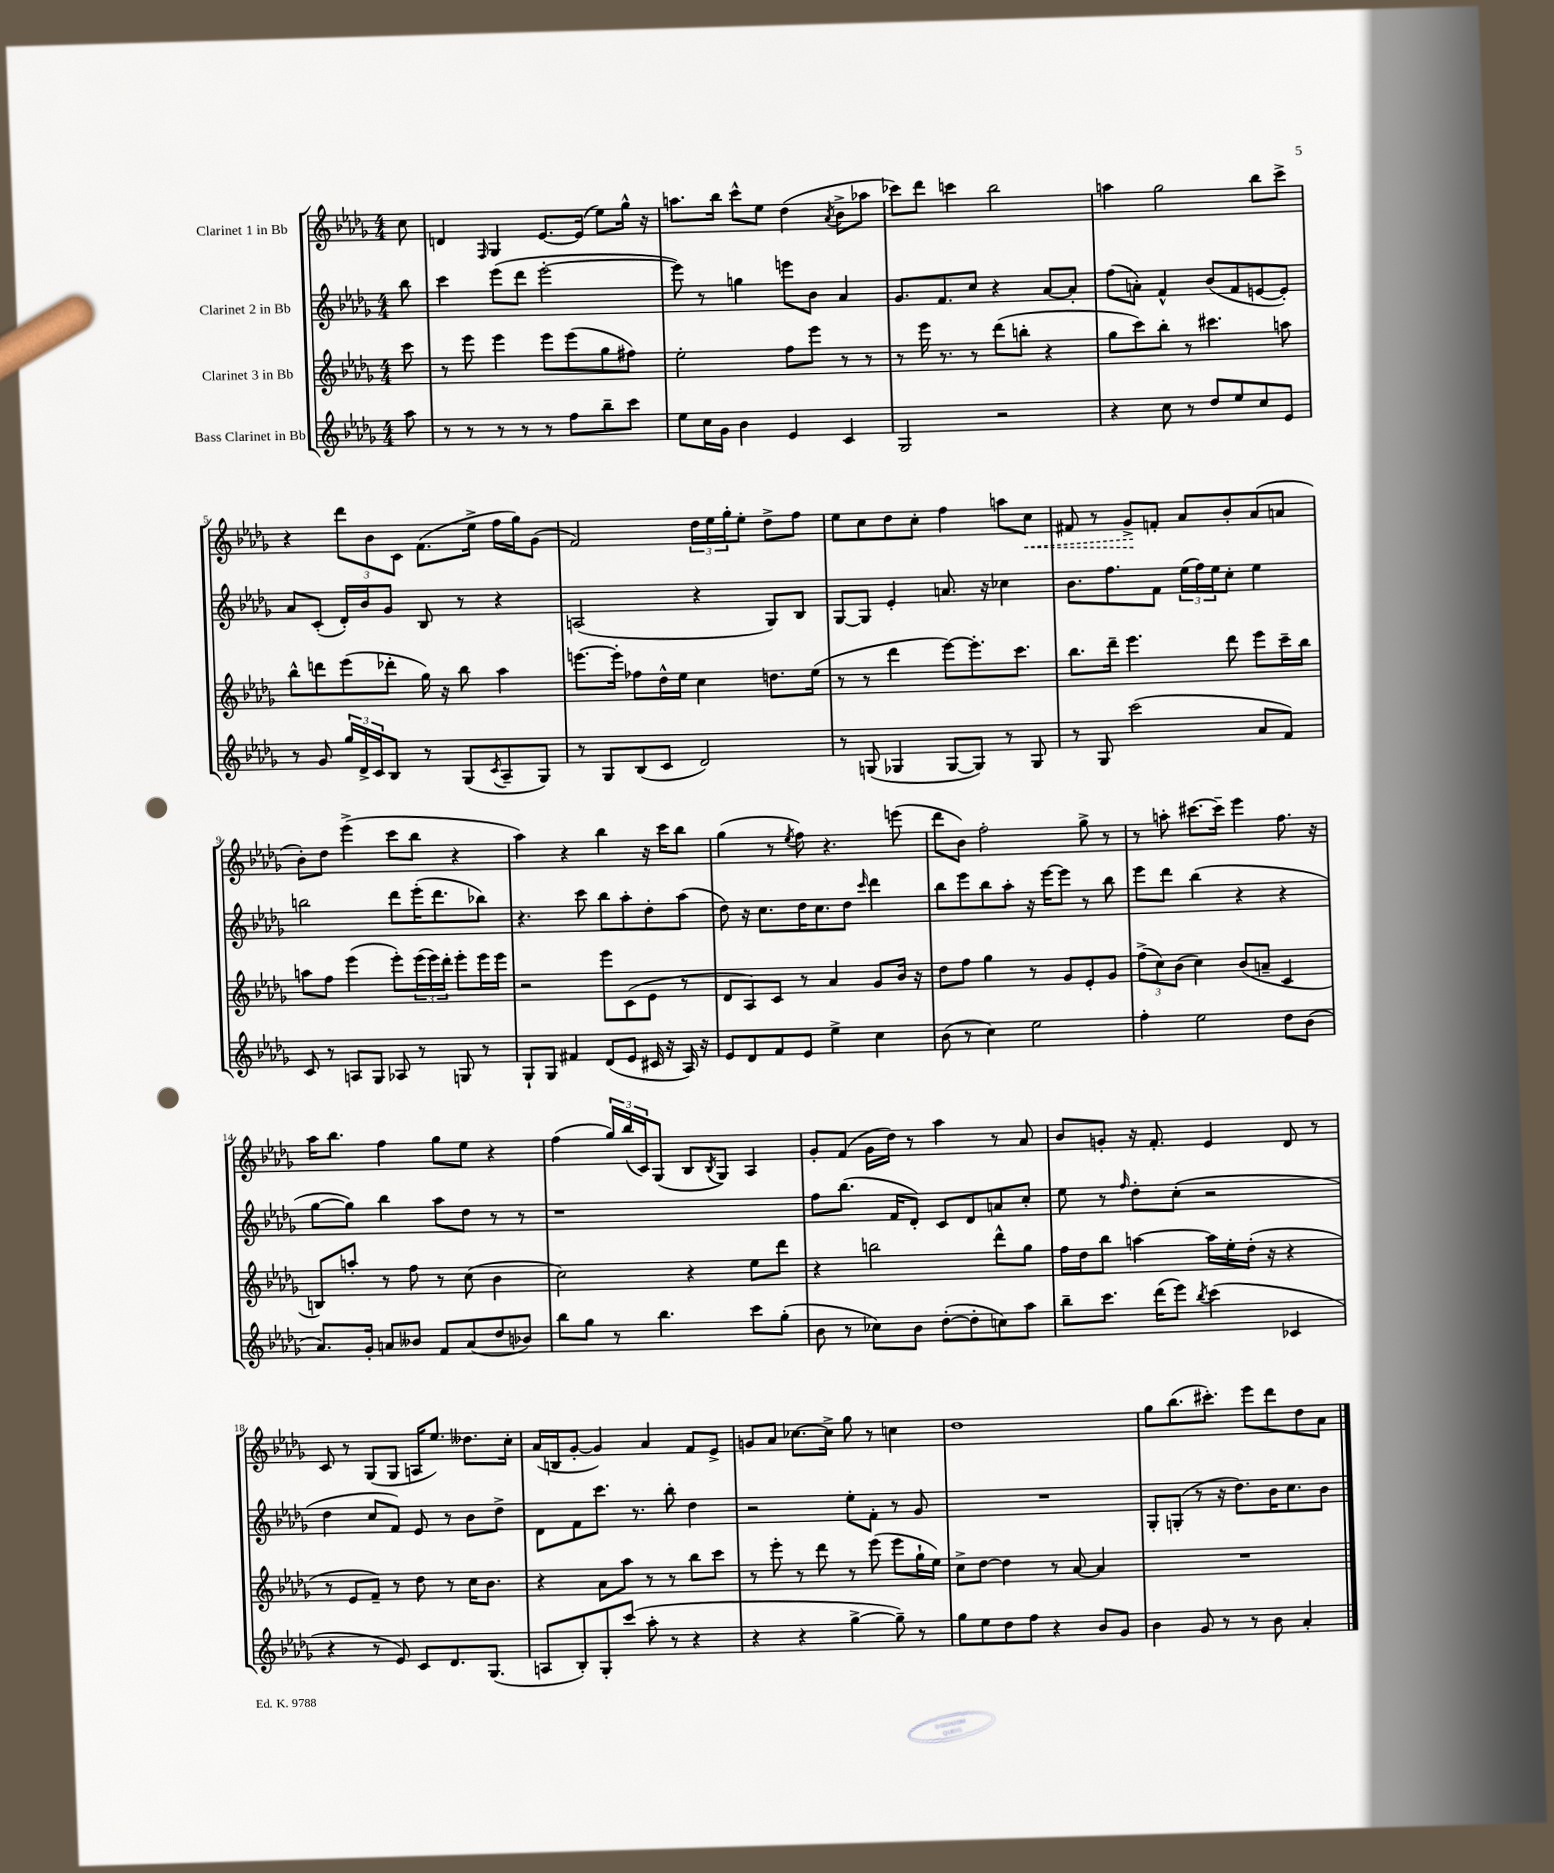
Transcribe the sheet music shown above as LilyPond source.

<<
\new StaffGroup <<
\new Staff = "s0" \with { instrumentName = "Clarinet 1 in Bb" } {
    \clef treble \key des \major \numericTimeSignature \time 4/4 \partial 8
    c''8 |
    d'4 \grace { f16 } ges4 ees'8.~ ees'16( ees''8) ges''16-^ r16 |
    a''8. bes''16 c'''8-^ ees''8 des''4( \acciaccatura { aes'8 } bes'8-> aes''8 |
    ces'''8) des'''8 c'''4 bes''2 |
    a''4 ges''2 bes''8 c'''8-> |
    r4 \tuplet 3/2 { des'''8 bes'8 c'8 } f'8.( ees''16-> f''16 ges''16) ges'8( |
    f'2) \tuplet 3/2 { des''16 ees''16 ges''16-. } ees''8-. des''8-> f''8 |
    ees''8 c''8 des''8 c''8-. f''4 a''8 \once \override Hairpin.style = #'dashed-line c''8\< |
    fis'8 r8 ges'8->\! f'8-. aes'8 bes'8-. aes'8( a'8 |
    bes'8-.) des''8 ees'''4->( c'''8 bes''8 r4 |
    aes''4) r4 bes''4 r16 c'''16 bes''8 |
    ges''4( r8 \acciaccatura { ees''8 } f''8) r4. e'''8( |
    des'''8 bes'8) f''2-. ges''8-> r8 |
    r8 a''8-. cis'''8.~ cis'''16-- ees'''4 f''8. r16 |
    aes''16 bes''8. f''4 ges''8 ees''8 r4 |
    f''4( \tuplet 3/2 { ges''16) bes''16( c'16) } ges8( bes8 \acciaccatura { bes8 } ges8) aes4 |
    ges'8-. f'8( ges'16 des''16) r8 aes''4 r8 aes'8 |
    bes'8 g'8-. r16 f'8.-. ees'4 des'8 r8 |
    c'8 r8 ges8( ges8 a16 ees''8.) deses''8. c''16-. |
    aes'16( b16 ges'8~-. ges'4) aes'4 f'8 ees'8-> |
    g'8 aes'8 ces''8.~ ces''16-> ges''8 r8 c''4 |
    des''1 |
    ges''8 bes''8.( cis'''8.-.) ees'''8 des'''8 des''8 aes'8 \bar "|." |
}
\new Staff = "s1" \with { instrumentName = "Clarinet 2 in Bb" } {
    \clef treble \key des \major \numericTimeSignature \time 4/4 \partial 8
    bes''8 |
    c'''4 ees'''8( des'''8 ees'''2~-. |
    ees'''8) r8 g''4 e'''8 bes'8 aes'4 |
    ges'8. f'8. c''8 r4 aes'8~ aes'8-. |
    f''8( a'8-.) f'4-^ bes'8( f'8 e'8~ e'8-.) |
    aes'8 c'8-.( des'16-.) bes'16 ges'8 bes8 r8 r4 |
    a2( r4 ges8) bes8 |
    ges8~ ges8 ees'4-. a'8. r16 ces''4 |
    bes'8. f''8. f'8 \tuplet 3/2 { ees''16( f''16) ees''16 } c''8-. ees''4 |
    b''2 des'''8 ees'''16-.( des'''8. bes''8) |
    r4. c'''8 bes''8 aes''8-. des''8-. aes''8( |
    des''8) r16 c''8. des''16 c''8. des''8 \grace { c'''16 } des'''4 |
    bes''8 ees'''8 bes''8 aes''8-. r16 ees'''16~ ees'''8 r8 bes''8 |
    ees'''8 des'''8 bes''4( r4 r4 |
    ges''8~ ges''8) bes''4 aes''8 des''8 r8 r8 |
    r1 |
    f''8 bes''8.( f'16 des'8-.) c'8 des'8 a'8 c''8-. |
    ees''8 r8 \grace { f''16 } des''8-. c''8-.( r2 |
    des''4 c''8 f'8) ees'8 r8 bes'8 des''8-> |
    des'8 f'8 c'''8. r8. bes''8-. des''4 |
    r2 ees''8-. f'8-. r8 ges'8 |
    R1 |
    ges8-. g8-.( r8 r16 des''8.) bes'16 c''8. bes'8 \bar "|." |
}
\new Staff = "s2" \with { instrumentName = "Clarinet 3 in Bb" } {
    \clef treble \key des \major \numericTimeSignature \time 4/4 \partial 8
    c'''8 |
    r8 ees'''8 ees'''4 ees'''8 ees'''8( ges''8 fis''8) |
    ees''2-. f''8 ees'''8 r8 r8 |
    r8 ees'''16 r8. r8 des'''8( b''8-. r4 |
    ges''8 c'''8) bes''8-. r8 cis'''4. a''8 |
    bes''8-^ d'''8 ees'''8( des'''8-. ges''16) r16 bes''8 aes''4 |
    e'''8.~ e'''16-. fes''8 des''16-^ ees''16 c''4 d''8. ees''16( |
    r8 r8 des'''4 ees'''8~) ees'''8.-. c'''8. |
    bes''8. des'''16-- ees'''4. des'''8 ees'''8 c'''16-- bes''16 |
    a''8 f''8 ees'''4( ees'''8-.) \tuplet 3/2 { ees'''16( ees'''16) des'''16-. } ees'''8-. ees'''16 ees'''16 |
    r2 ees'''8 c'8( ees'8 r8 |
    des'8 aes8) c'8 r8 aes'4 ges'8 bes'16 r16 |
    des''8 f''8 ges''4 r8 ges'8 ees'8-. ges'8 |
    \tuplet 3/2 { f''8->( c''8) bes'8( } c''4) bes'8( a'8-- c'4 |
    b8) a''8-. r8 f''8 r8 c''8( bes'4 |
    c''2) r4 ees''8 des'''8 |
    r4 b''2 des'''8-^ ges''8 |
    f''16 des''16 bes''8 a''4~ a''16 ees''16-. des''16-.( r16 r4 |
    r8 ees'8 f'8--) r8 des''8 r8 c''16 bes'8. |
    r4 aes'8 aes''8 r8 r8 bes''8 c'''8 |
    r8 ees'''8-. r8 des'''8 r8 ees'''8( ees'''8 ges''16-! ees''16) |
    c''8-> des''8~ des''4 r8 aes'8~ aes'4 |
    R1 \bar "|." |
}
\new Staff = "s3" \with { instrumentName = "Bass Clarinet in Bb" } {
    \clef treble \key des \major \numericTimeSignature \time 4/4 \partial 8
    aes''8 |
    r8 r8 r8 r8 r8 f''8 bes''8-- c'''8 |
    ees''8 c''16 ges'16 bes'4 ees'4 c'4 |
    ges2 r2 |
    r4 c''8 r8 des''8 ees''8 c''8 ees'8 |
    r8 ges'8 \tuplet 3/2 { ges''16 des'16-> c'16 } bes8 r8 ges8( \acciaccatura { c'8 } aes8-- ges8) |
    r8 ges8 bes8( c'8 des'2) |
    r8 g8( ges4 ges8~ ges8) r8 ges8 |
    r8 ges8 c'''2( aes'8 f'8) |
    c'8 r8 a8 ges8 aes8 r8 g8 r8 |
    ges8-! ges8 fis'4 des'8( ees'8 cis'16 r16 aes16) r16 |
    ees'8 des'8 f'8 ees'8 ees''4-> c''4 |
    bes'8( r8 c''4) ees''2 |
    f''4-. ees''2 des''8 bes'8( |
    aes'8.) ges'16-. a'8 beses'8 f'8 a'8( des''8 bes'8) |
    bes''8 ges''8 r8 bes''4. c'''8 ges''8-.( |
    bes'8 r8 ces''8) bes'8 des''8~-.( des''8-. c''8) aes''8 |
    bes''8-- c'''8. des'''16( ees'''8) \acciaccatura { bes''8 } c'''4( ces'4 |
    r4 r8 ees'8) c'8 des'8. ges8.( |
    a8 bes8-.) ges8-. c'''8( aes''8-. r8 r4 |
    r4 r4 ges''4~-> ges''8--) r8 |
    ges''8 ees''8 des''8 f''8 r4 bes'8 ges'8 |
    bes'4 ges'8 r8 r8 bes'8 aes'4-. \bar "|." |
}
>>
>>
